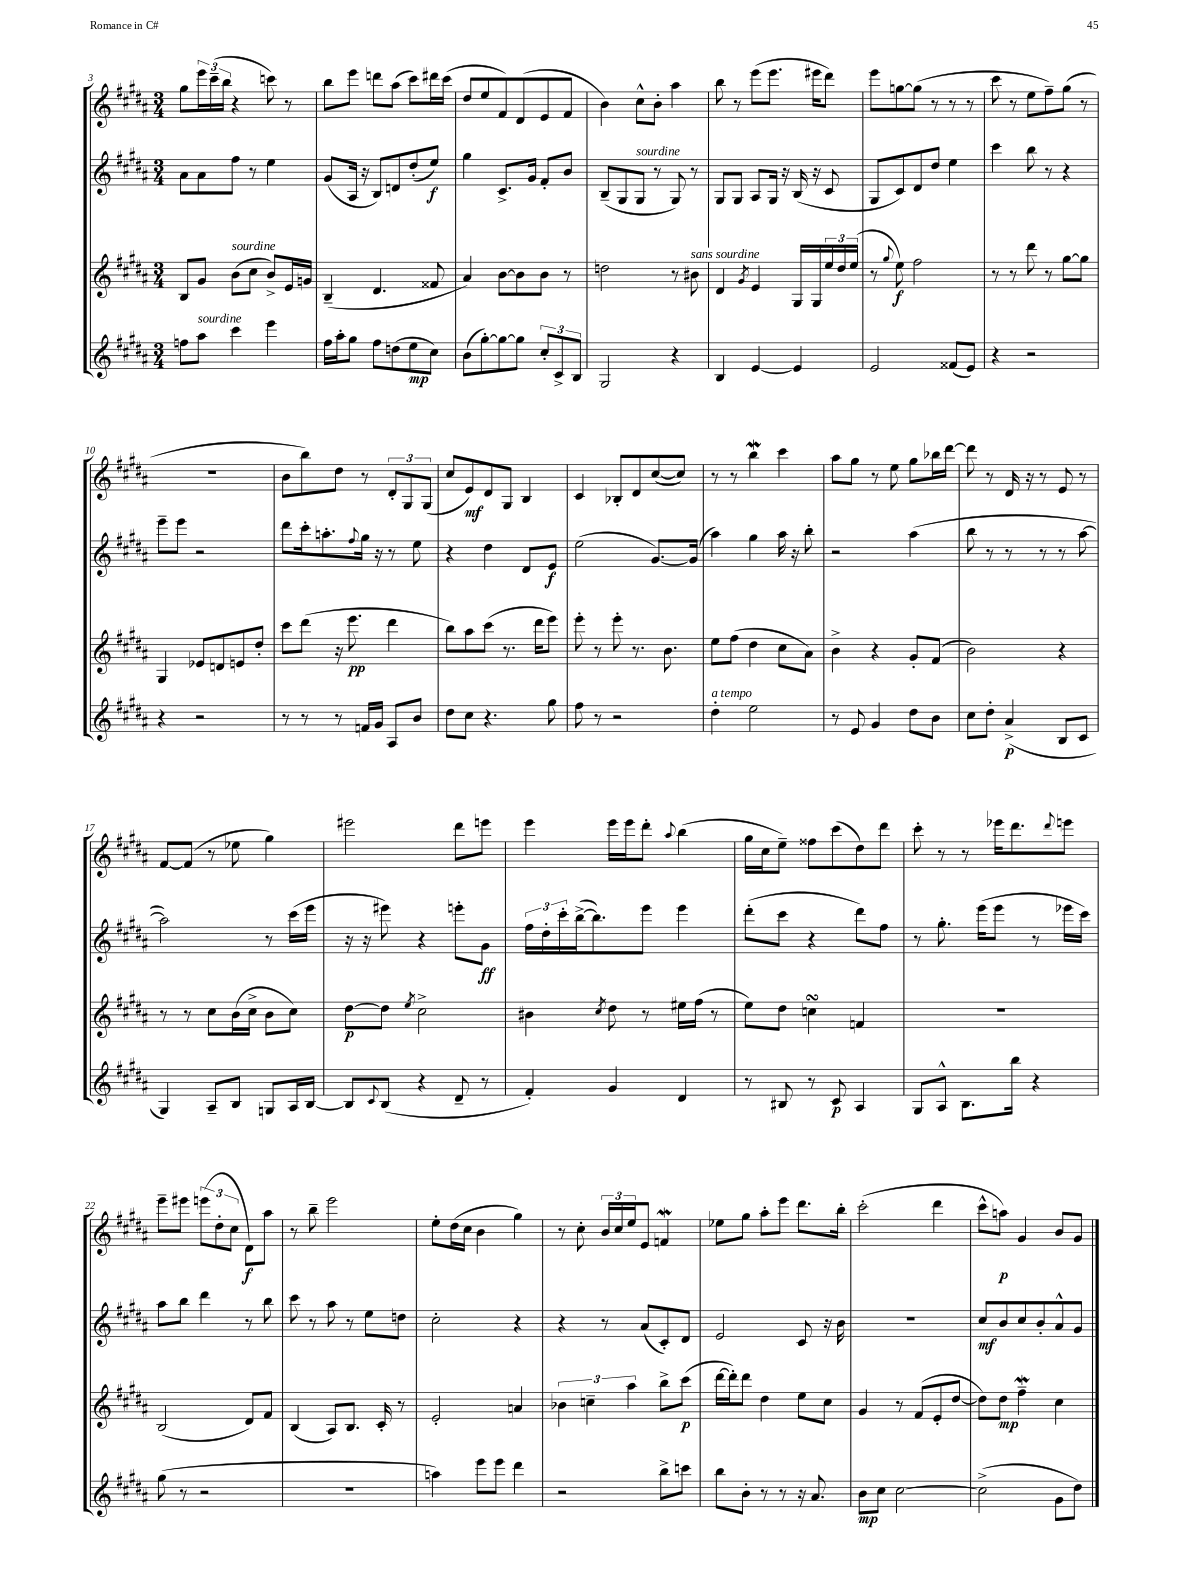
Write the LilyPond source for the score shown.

<<
\new StaffGroup <<
\new Staff = "s0" {
    \clef treble \key b \major \numericTimeSignature \time 3/4
    gis''8 \tuplet 3/2 { e'''16 cis'''16--( b''16 } r4 c'''8) r8 |
    b''8 e'''8 d'''8 ais''8( cis'''8) dis'''16 cis'''16( |
    dis''8 e''8 fis'8) dis'8( e'8 fis'8 |
    b'4) cis''8-^ b'8-. ais''4 |
    b''8 r8 e'''8( e'''8. eis'''16 dis'''8) |
    e'''8 g''8~ g''8( r8 r8 r8 |
    cis'''8 r8 e''8 fis''8--) gis''8( r8 |
    R2. |
    b'8 b''8) dis''8 r8 \tuplet 3/2 { dis'8-. gis8 gis8( } |
    cis''8 e'8\mf) dis'8 gis8 b4 |
    cis'4 bes8-. dis'8 cis''8~( cis''8) |
    r8 r8 b''4\mordent cis'''4 |
    ais''8 gis''8 r8 e''8 gis''8 bes''16 dis'''16~ |
    dis'''8 r8 dis'16 r16 r8 e'8 r8 |
    fis'8~ fis'8( r8 ees''8 gis''4) |
    eis'''2 dis'''8 e'''8 |
    e'''4 e'''16 e'''16 dis'''8-. \appoggiatura { ais''8 } b''4( |
    gis''16 cis''16 e''8--) fisis''8 cis'''8( dis''8) dis'''8 |
    cis'''8-. r8 r8 ees'''16 dis'''8. \appoggiatura { dis'''8 } e'''8 |
    e'''8-- eis'''8 \tuplet 3/2 { e'''8( dis''8-. cis''8 } dis'8\f) ais''8 |
    r8 b''8-- e'''2 |
    e''8-. dis''16( cis''16 b'4 gis''4) |
    r8 cis''8-. \tuplet 3/2 { b'16 cis''16 e''16 } e'8 f'4\mordent |
    ees''8 gis''8 ais''8-. e'''8 dis'''8. b''16-. |
    cis'''2-.( dis'''4 |
    cis'''8-^ a''8\p) gis'4 b'8 gis'8 \bar "|." |
}
\new Staff = "s1" {
    \clef treble \key b \major \numericTimeSignature \time 3/4
    ais'8 ais'8 fis''8 r8 e''4 |
    gis'8( ais16 r16 b8) d'8 dis''8-.( e''8\f) |
    gis''4 cis'8.-> gis'16 fis'8-. b'8 |
    b8--( gis8 gis8^\markup { \italic "sourdine" } r8 gis8) r8 |
    gis8 gis8 ais8 gis16 r16 b16( r16 cis'8 |
    gis8 cis'8) dis'8 dis''8 e''4 |
    cis'''4 b''8 r8 r4 |
    e'''8-- e'''8 r2 |
    dis'''8 cis'''16-. a''8.-. \appoggiatura { fis''8 } gis''16 r16 r8 e''8 |
    r4 dis''4 dis'8 e'8\f |
    e''2( gis'8.~) gis'16( |
    ais''4) gis''4 ais''16 r16 b''8-. |
    r2 ais''4( |
    b''8 r8 r8 r8 r8 ais''8~ |
    ais''2) r8 cis'''16( e'''16 |
    r16 r16 eis'''8) r4 e'''8-. gis'8\ff |
    \tuplet 3/2 { fis''16 dis''16-. cis'''16-. } b''16~->( b''8.) e'''8 e'''4 |
    dis'''8-.( cis'''8 r4 dis'''8) fis''8 |
    r8 gis''8.-. e'''16( e'''8 r8 ees'''16 cis'''16) |
    ais''8 b''8 dis'''4 r8 b''8 |
    cis'''8 r8 ais''8 r8 e''8 d''8 |
    cis''2-. r4 |
    r4 r8 ais'8( cis'8-.) dis'8 |
    e'2 cis'8 r16 b'16 |
    R2. |
    cis''8\mf b'8 cis''8 b'8-. ais'8-^ gis'8 \bar "|." |
}
\new Staff = "s2" {
    \clef treble \key b \major \numericTimeSignature \time 3/4
    b8 gis'8 b'8^\markup { \italic "sourdine" }( cis''8 b'8->) e'16 g'16 |
    b4--( dis'4. fisis'8 |
    ais'4) b'8~ b'8 b'8 r8 |
    d''2 r8 bis'8^\markup { \italic "sans sourdine" } |
    dis'4 \acciaccatura { gis'8 } e'4 gis16 gis16 \tuplet 3/2 { e''16 dis''16 e''16( } |
    r8 \appoggiatura { gis''8 } e''8\f) fis''2 |
    r8 r8 dis'''8 r8 gis''8~ gis''8 |
    gis4 ees'8 d'8 e'8 dis''8-. |
    cis'''8 dis'''8( r16 e'''8.\pp dis'''4 |
    b''8) ais''8 cis'''8( r8. dis'''16 e'''8) |
    e'''8-. r8 e'''8-. r8. b'8. |
    e''8 fis''8( dis''4 cis''8 ais'8) |
    b'4-> r4 gis'8-. fis'8( |
    b'2) r4 |
    r8 r8 cis''8 b'16( cis''16-> b'8 cis''8) |
    dis''8~\p dis''8 \acciaccatura { e''8 } cis''2-> |
    bis'4 \acciaccatura { cis''8 } dis''8 r8 eis''16 fis''16( r8 |
    e''8) dis''8 c''4\turn f'4 |
    R2. |
    b2( dis'8) fis'8 |
    b4( ais8) b8. cis'16-. r8 |
    e'2-. a'4 |
    \tuplet 3/2 { bes'4 c''4-- ais''4 } b''8-> cis'''8\p( |
    dis'''16~ dis'''16-.) dis'''8 dis''4 e''8 cis''8 |
    gis'4 r8 fis'8( e'8-. dis''8~ |
    dis''8) dis''8\mp fis''4--\mordent cis''4 \bar "|." |
}
\new Staff = "s3" {
    \clef treble \key b \major \numericTimeSignature \time 3/4
    f''8 ais''8^\markup { \italic "sourdine" } cis'''4 e'''4 |
    fis''16 ais''16-. gis''8 fis''8 d''8( e''8\mp cis''8) |
    b'8( gis''8~-.) gis''8~ gis''8 \tuplet 3/2 { cis''8-. cis'8-> b8 } |
    gis2 r4 |
    b4 e'4~ e'4 |
    e'2 fisis'8( e'8) |
    r4 r2 |
    r4 r2 |
    r8 r8 r8 f'16 gis'16 ais8 b'8 |
    dis''8 cis''8 r4. gis''8 |
    fis''8 r8 r2 |
    dis''4-.^\markup { \italic "a tempo" } e''2 |
    r8 e'8 gis'4 dis''8 b'8 |
    cis''8 dis''8-. ais'4->\p( b8 cis'8 |
    gis4) ais8-- b8 g8 ais16 b16~ |
    b8 \appoggiatura { cis'8 } b8( r4 dis'8-- r8 |
    fis'4-.) gis'4 dis'4 |
    r8 bis8 r8 cis'8\p ais4 |
    gis8 ais8-^ b8. b''16 r4 |
    gis''8( r8 r2 |
    R2. |
    a''4) e'''8 e'''8 dis'''4 |
    r2 b''8-> c'''8 |
    b''8 b'8-. r8 r8 r16 ais'8. |
    b'8\mp cis''8 cis''2~ |
    cis''2->( gis'8 dis''8) \bar "|." |
}
>>
>>
\layout { \context { \Score currentBarNumber = #3 } }
